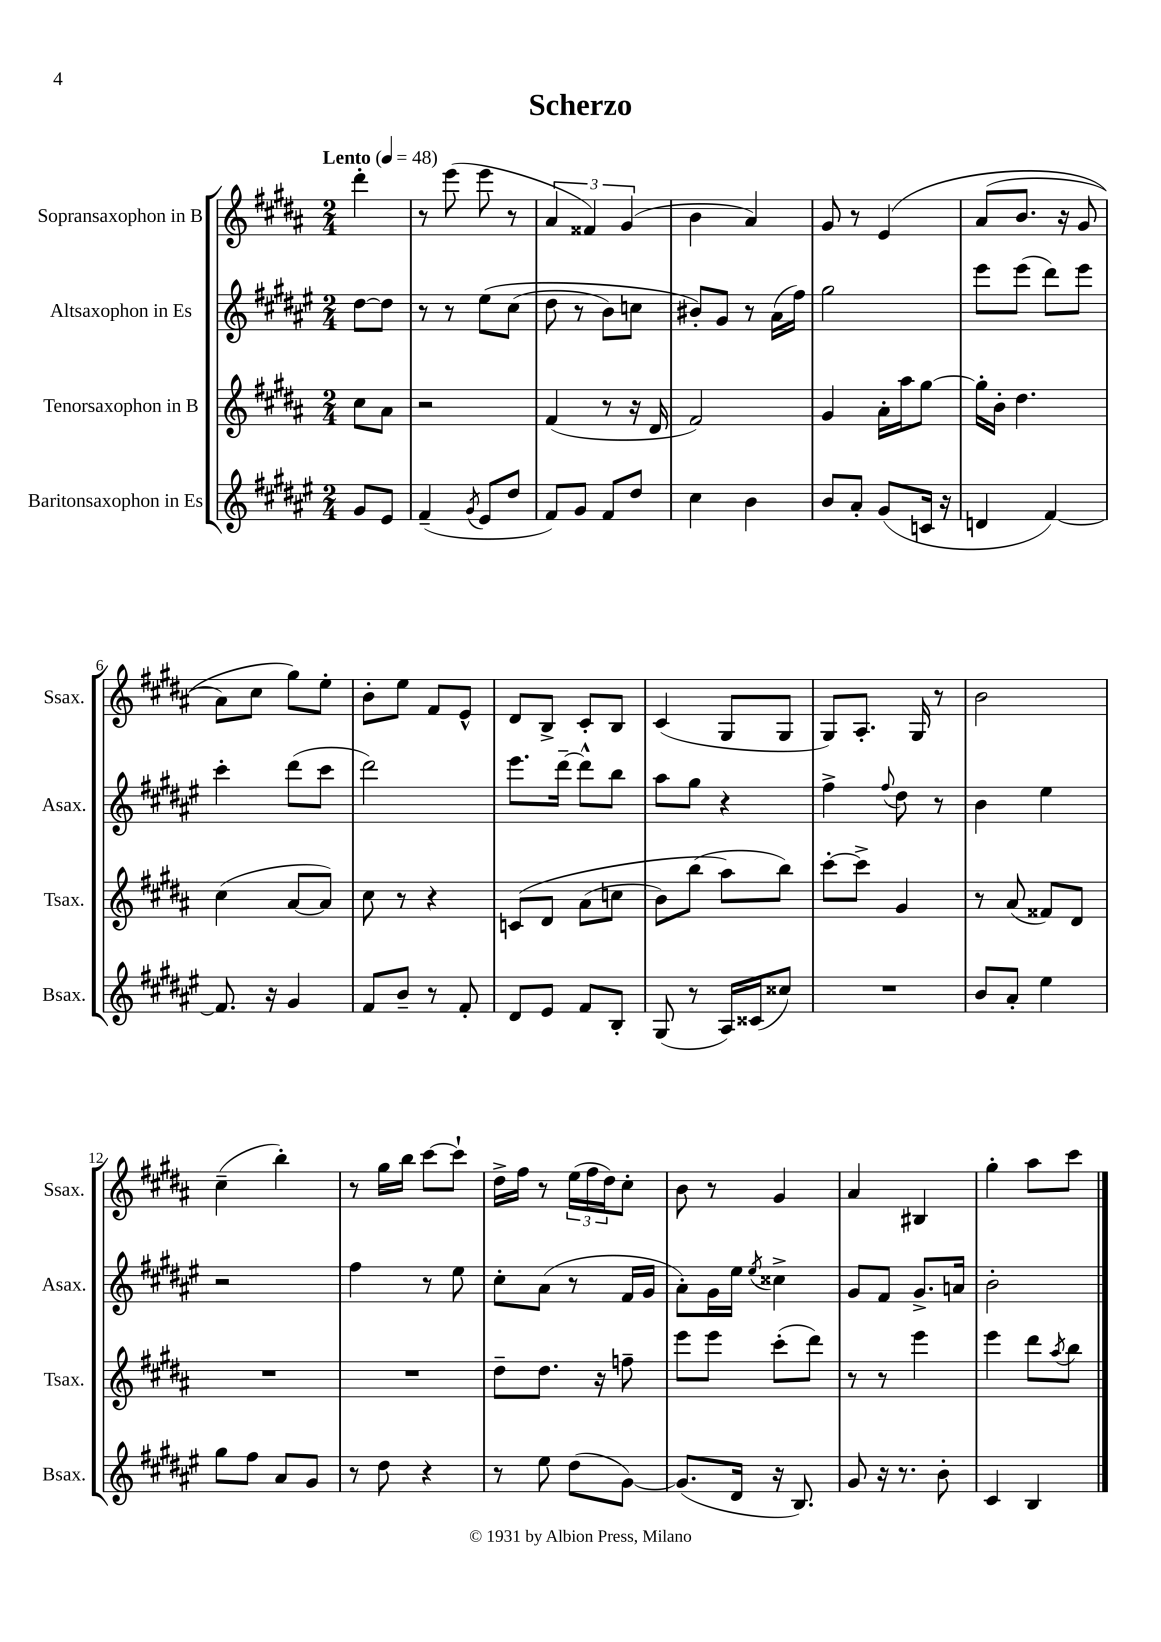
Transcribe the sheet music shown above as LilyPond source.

\header { title = "Scherzo" }
<<
\new StaffGroup <<
\new Staff = "s0" \with { instrumentName = "Sopransaxophon in B" shortInstrumentName = "Ssax." } {
    \clef treble \key b \major \numericTimeSignature \time 2/4 \partial 4 \tempo "Lento" 4 = 48
    dis'''4-. |
    r8 e'''8( e'''8 r8 |
    \tuplet 3/2 { ais'4 fisis'4) gis'4( } |
    b'4 ais'4) |
    gis'8 r8 e'4\( |
    ais'8( b'8. r16 gis'8 |
    ais'8) cis''8 gis''8\) e''8-. |
    b'8-. e''8 fis'8 e'8-^ |
    dis'8 b8-> cis'8-. b8 |
    cis'4( gis8 gis8 |
    gis8) ais8.-. gis16 r8 |
    b'2 |
    cis''4--( b''4-.) |
    r8 gis''16 b''16 cis'''8~ cis'''8-! |
    dis''16-> fis''16 r8 \tuplet 3/2 { e''16( fis''16 dis''16) } cis''8-. |
    b'8 r8 gis'4 |
    ais'4 bis4 |
    gis''4-. ais''8 cis'''8 \bar "|." |
}
\new Staff = "s1" \with { instrumentName = "Altsaxophon in Es" shortInstrumentName = "Asax." } {
    \clef treble \key fis \major \numericTimeSignature \time 2/4 \partial 4
    dis''8~ dis''8 |
    r8 r8 eis''8\( cis''8( |
    dis''8 r8 b'8) c''8 |
    bis'8-.\) gis'8 r8 ais'16( fis''16) |
    gis''2 |
    eis'''8 eis'''8( dis'''8) eis'''8 |
    cis'''4-. dis'''8( cis'''8 |
    dis'''2) |
    eis'''8. dis'''16~-- dis'''8-^ b''8 |
    ais''8 gis''8 r4 |
    fis''4-> \appoggiatura { fis''8 } dis''8 r8 |
    b'4 eis''4 |
    r2 |
    fis''4 r8 eis''8 |
    cis''8-. ais'8( r8 fis'16 gis'16 |
    ais'8-.) gis'16 eis''16 \acciaccatura { eis''8 } cisis''4-> |
    gis'8 fis'8 gis'8.-> a'16 |
    b'2-. \bar "|." |
}
\new Staff = "s2" \with { instrumentName = "Tenorsaxophon in B" shortInstrumentName = "Tsax." } {
    \clef treble \key b \major \numericTimeSignature \time 2/4 \partial 4
    cis''8 ais'8 |
    r2 |
    fis'4( r8 r16 dis'16 |
    fis'2) |
    gis'4 ais'16-. ais''16 gis''8~ |
    gis''16-. b'16-. dis''4. |
    cis''4( ais'8~ ais'8) |
    cis''8 r8 r4 |
    c'8\( dis'8 ais'8( c''8 |
    b'8) b''8( ais''8\) b''8) |
    cis'''8~-. cis'''8-> gis'4 |
    r8 ais'8( fisis'8) dis'8 |
    R2 |
    R2 |
    dis''8-- dis''8. r16 f''8-- |
    e'''8 e'''8 cis'''8-.( dis'''8) |
    r8 r8 e'''4 |
    e'''4 dis'''8 \acciaccatura { ais''8 } b''8 \bar "|." |
}
\new Staff = "s3" \with { instrumentName = "Baritonsaxophon in Es" shortInstrumentName = "Bsax." } {
    \clef treble \key fis \major \numericTimeSignature \time 2/4 \partial 4
    gis'8 eis'8 |
    fis'4--( \acciaccatura { gis'8 } eis'8 dis''8 |
    fis'8) gis'8 fis'8 dis''8 |
    cis''4 b'4 |
    b'8 ais'8-. gis'8( c'16 r16 |
    d'4 fis'4~) |
    fis'8. r16 gis'4 |
    fis'8 b'8-- r8 fis'8-. |
    dis'8 eis'8 fis'8 b8-. |
    gis8( r8 ais16) cisis'16( cisis''8) |
    R2 |
    b'8 ais'8-. eis''4 |
    gis''8 fis''8 ais'8 gis'8 |
    r8 dis''8 r4 |
    r8 eis''8 dis''8( gis'8~) |
    gis'8.( dis'16 r16 b8.) |
    gis'8 r16 r8. b'8-. |
    cis'4 b4 \bar "|." |
}
>>
>>
